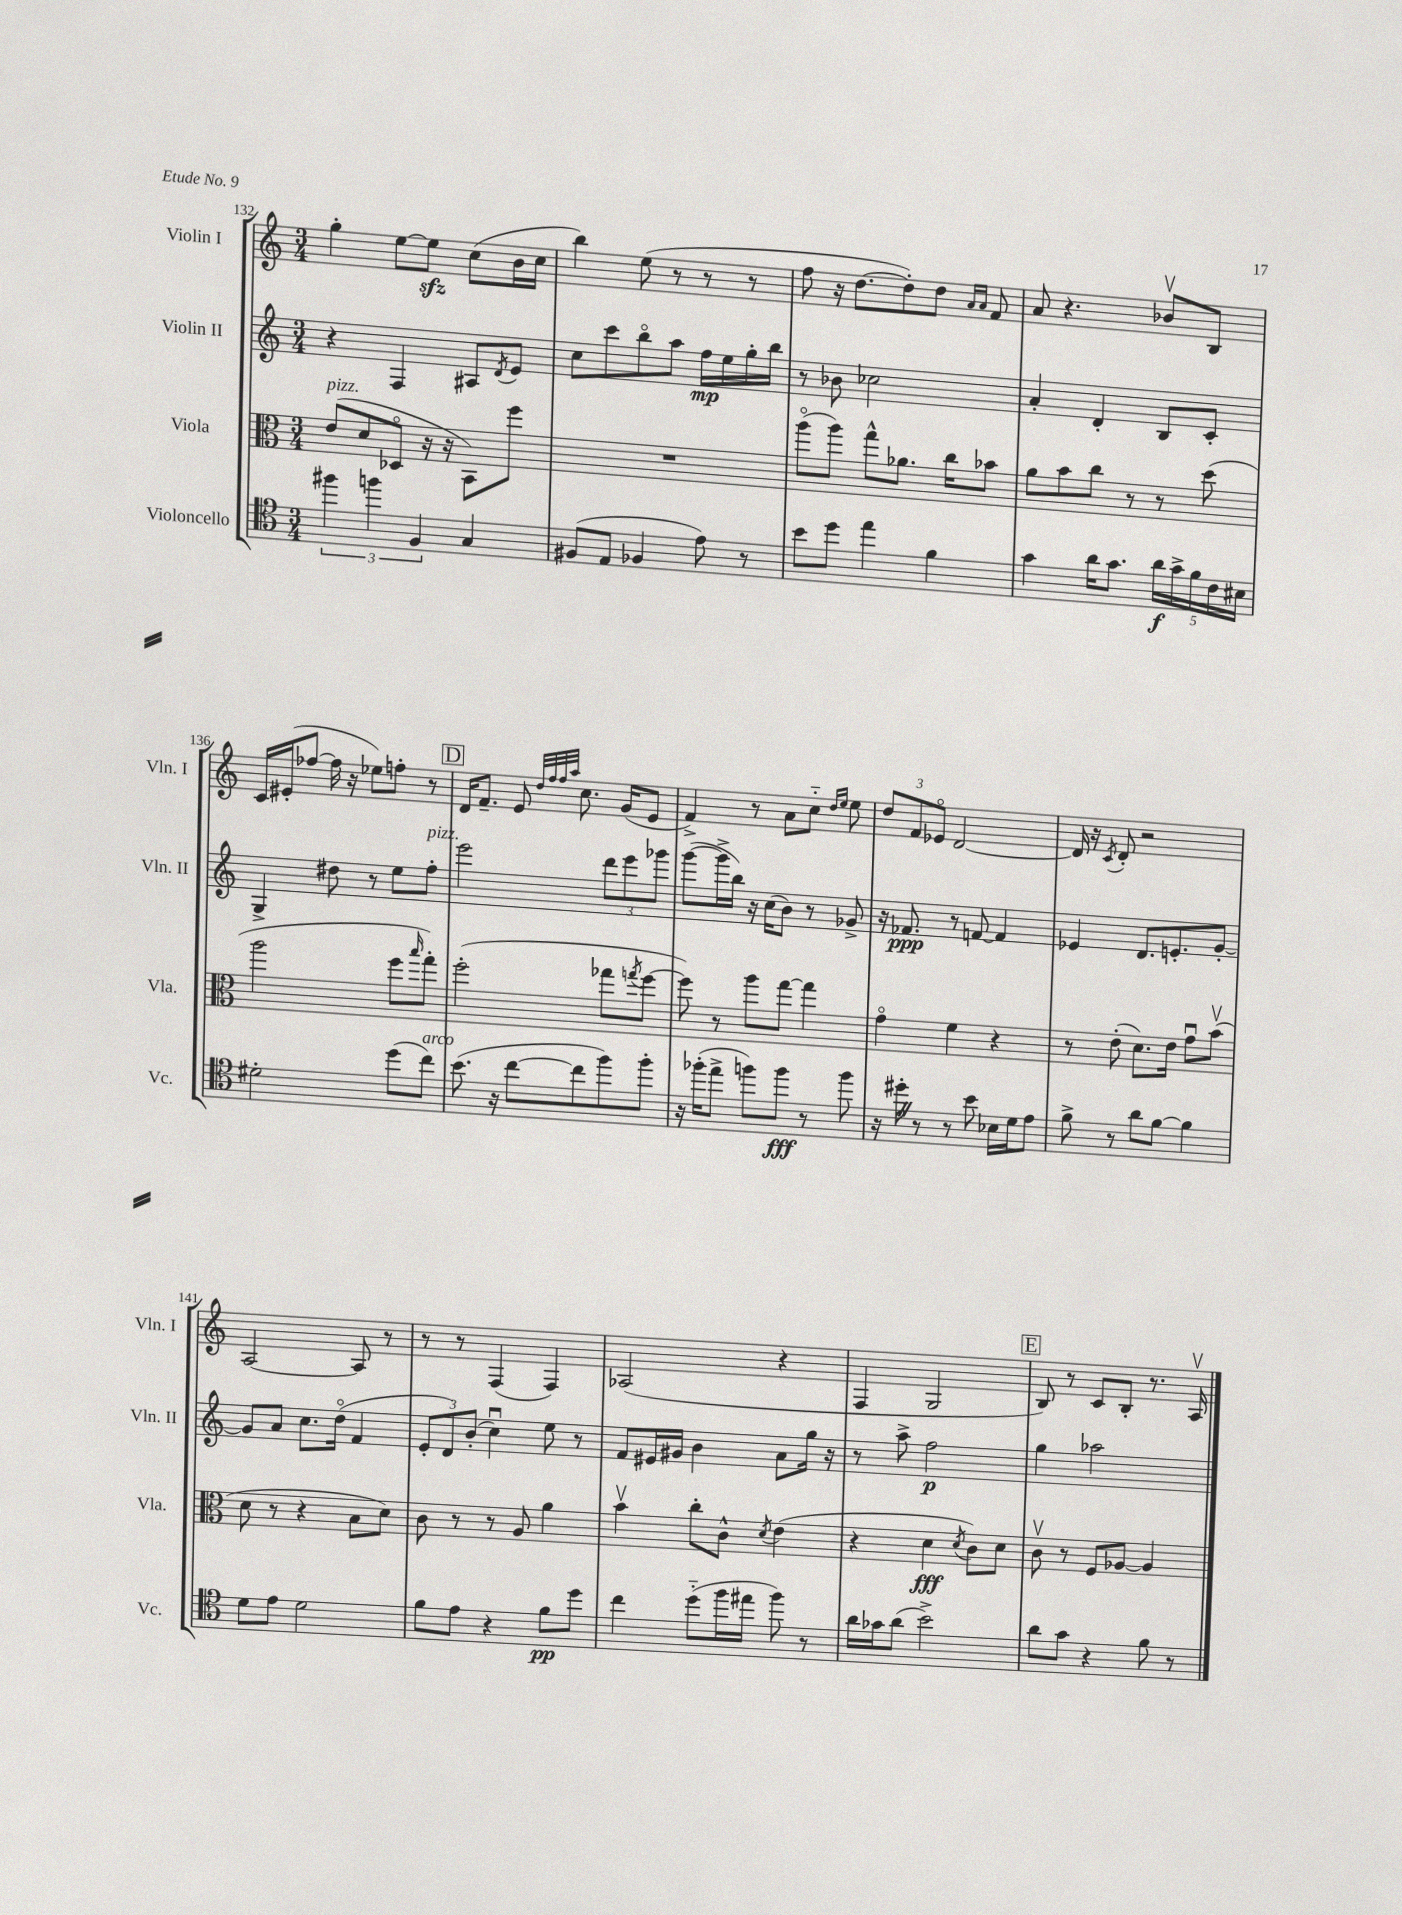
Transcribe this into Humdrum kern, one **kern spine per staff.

**kern	**kern	**kern	**kern
*staff4	*staff3	*staff2	*staff1
*clefC4	*clefC3	*clefG2	*clefG2
*k[]	*k[]	*k[]	*k[]
*M3/4	*M3/4	*M3/4	*M3/4
6ff#\	(8e/L	4r	4gg'\
.	8d/	.	.
6ff\	.	.	.
.	8D-o/J	4F/	[8ee\L
6F/	.	.	.
.	16r	.	8ee\]J
.	16r	.	.
4G/	8BB\L)	8A#/L	(8cc\L
.	.	8qd/	.
.	8ff\J	8e/J	16b\L
.	.	.	16cc\JJ
=	=	=	=
(8F#/L	2.r	8cc\L	4bb\)
8E/J	.	8ccc\	.
4F-/	.	8bbo\	(8ee\
.	.	8aa\J	8r
8e\)	.	16ff\LL	8r
.	.	16ee\	.
8r	.	16gg'\	8r
.	.	16bb\JJ	.
=	=	=	=
8b\L	(8aao\L	8r	8ff\
8dd\J	8aa\J)	8b-\	16r
.	.	.	[8.dd\L
4ee\	8gg^^\L	2cc-\	.
.	8.a-\J	.	8dd'\])
4f\	.	.	8dd\J
.	16cc\LK	.	.
.	.	.	16qqa/LL
.	.	.	16qqa/JJ
.	8b-\J	.	8f/
=	=	=	=
4g\	8a\L	4a'/	8a/
.	8b\	.	4.r
16a\LK	8cc\J	4d'/	.
8.g\J	.	.	.
.	8r	.	.
20a\LL	8r	8B/L	8b-v/L
20g^\	.	.	.
20f\	.	.	.
.	(8dd\	8c'/J	8B/J
20c\	.	.	.
20B#\JJ	.	.	.
=	=	=	=
2d#'\	2aa\	4G^/	16c/LL
.	.	.	(16e#'/J
.	.	.	[8ff-/J
.	.	8dd#\	16ff-\]
.	.	.	16r
.	.	8r	8ee-\L)
(8dd\L	8ff\L	8ee\L	8ff'\J
.	16qqbb/	.	.
8cc\J)	8gg'\J)	8ff'\J	8r
=	=	=	=
(8.b\	(2ff'\	2eee\	16d/LK
.	.	.	8.f~/J
16r	.	.	.
[8cc\L	.	.	8e/
.	.	.	32qqdd/LLL
.	.	.	32qqff/
.	.	.	32qqff/
.	.	.	32qqaa/JJJ
8cc\]	.	.	8.cc\
8ff\)	8gg-\L	12ddd\L	.
.	.	.	(16g/LK
.	.	12eee\	.
.	8qgg/	.	.
8ff'\J	[8ff\J	.	8e/J
.	.	12ggg-\J	.
=	=	=	=
16r	8ff\])	([8ggg\L	4f^/)
(16ff-'\LK	.	.	.
8ee^\J	8r	16ggg^\]L	.
.	.	16bb\JJ)	.
8ff\L)	8aa\L	16r	8r
.	.	(16cc\LK	.
8ff\J	[8gg\J	8b\J)	8a\L
8r	4gg\]	8r	8cc'~\J
.	.	.	16qqdd/LL
.	.	.	16qqee/JJ
8ff\	.	8g-^/	8ee\
=	=	=	=
16r	4go\	16r	12dd/L
16dd#'\	.	8.f-/	.
.	.	.	12f/
8r	.	.	.
.	.	.	12e-o/J
8r	4f\	8r	[2d/
8b\	.	[8f/	.
16B-\LL	4r	4f/]	.
16d\J	.	.	.
8e\J	.	.	.
=	=	=	=
8f^\	8r	4e-/	16d/]
.	.	.	16r
.	.	.	8qc/
8r	(8e'\	.	8d'/
8a\L	8.d\L)	8.d/L	2r
[8f\J	.	.	.
.	16e\Jk	8.e'/	.
4f\]	8gu\L	.	.
.	(8bv\J	[8g'/J	.
=	=	=	=
8d\L	8d\	8g/]L	[2A/
8e\J	8r	8a/J	.
2d\	4r	8.cc\L	.
.	.	(16ddo\Jk	.
.	8B\L	4f/	8A/]
.	8d\J)	.	8r
=	=	=	=
8f\L	8c\	12e'/L	8r
.	.	12d/)	.
8e\J	8r	.	8r
.	.	(12b'/J	.
4r	8r	4ccu\)	(4F/
.	8A/	.	.
8f\L	4a\	8ee\	4F/)
8dd\J	.	8r	.
=	=	=	=
4cc\	4bv\	8f/L	(2A-/
.	.	16e#/L	.
.	.	16g#/JJ	.
(8dd'~\L	8cc'\L	4b\	.
16ff\L	8c^^\J	.	.
16ee#\JJ	.	.	.
.	8qd/	.	.
8ff\)	(4e\	8a\L	4r
8r	.	16gg\Jk	.
.	.	16r	.
=	=	=	=
16a\LL	4r	8r	4F/
16g-\J	.	.	.
(8a\J	.	8aa^\	.
2b^\)	4d\	2ff\	2G/
.	8qd/	.	.
.	8c\L)	.	.
.	8d\J	.	.
=	=	=	=
8a\L	8cv\	4gg\	8B/)
8g\J	8r	.	8r
4r	8F/L	2aa-\	8c/L
.	[8A-/J	.	8B'/J
8f\	4A-/]	.	8.r
8r	.	.	.
.	.	.	16Av/
==	==	==	==
*-	*-	*-	*-
